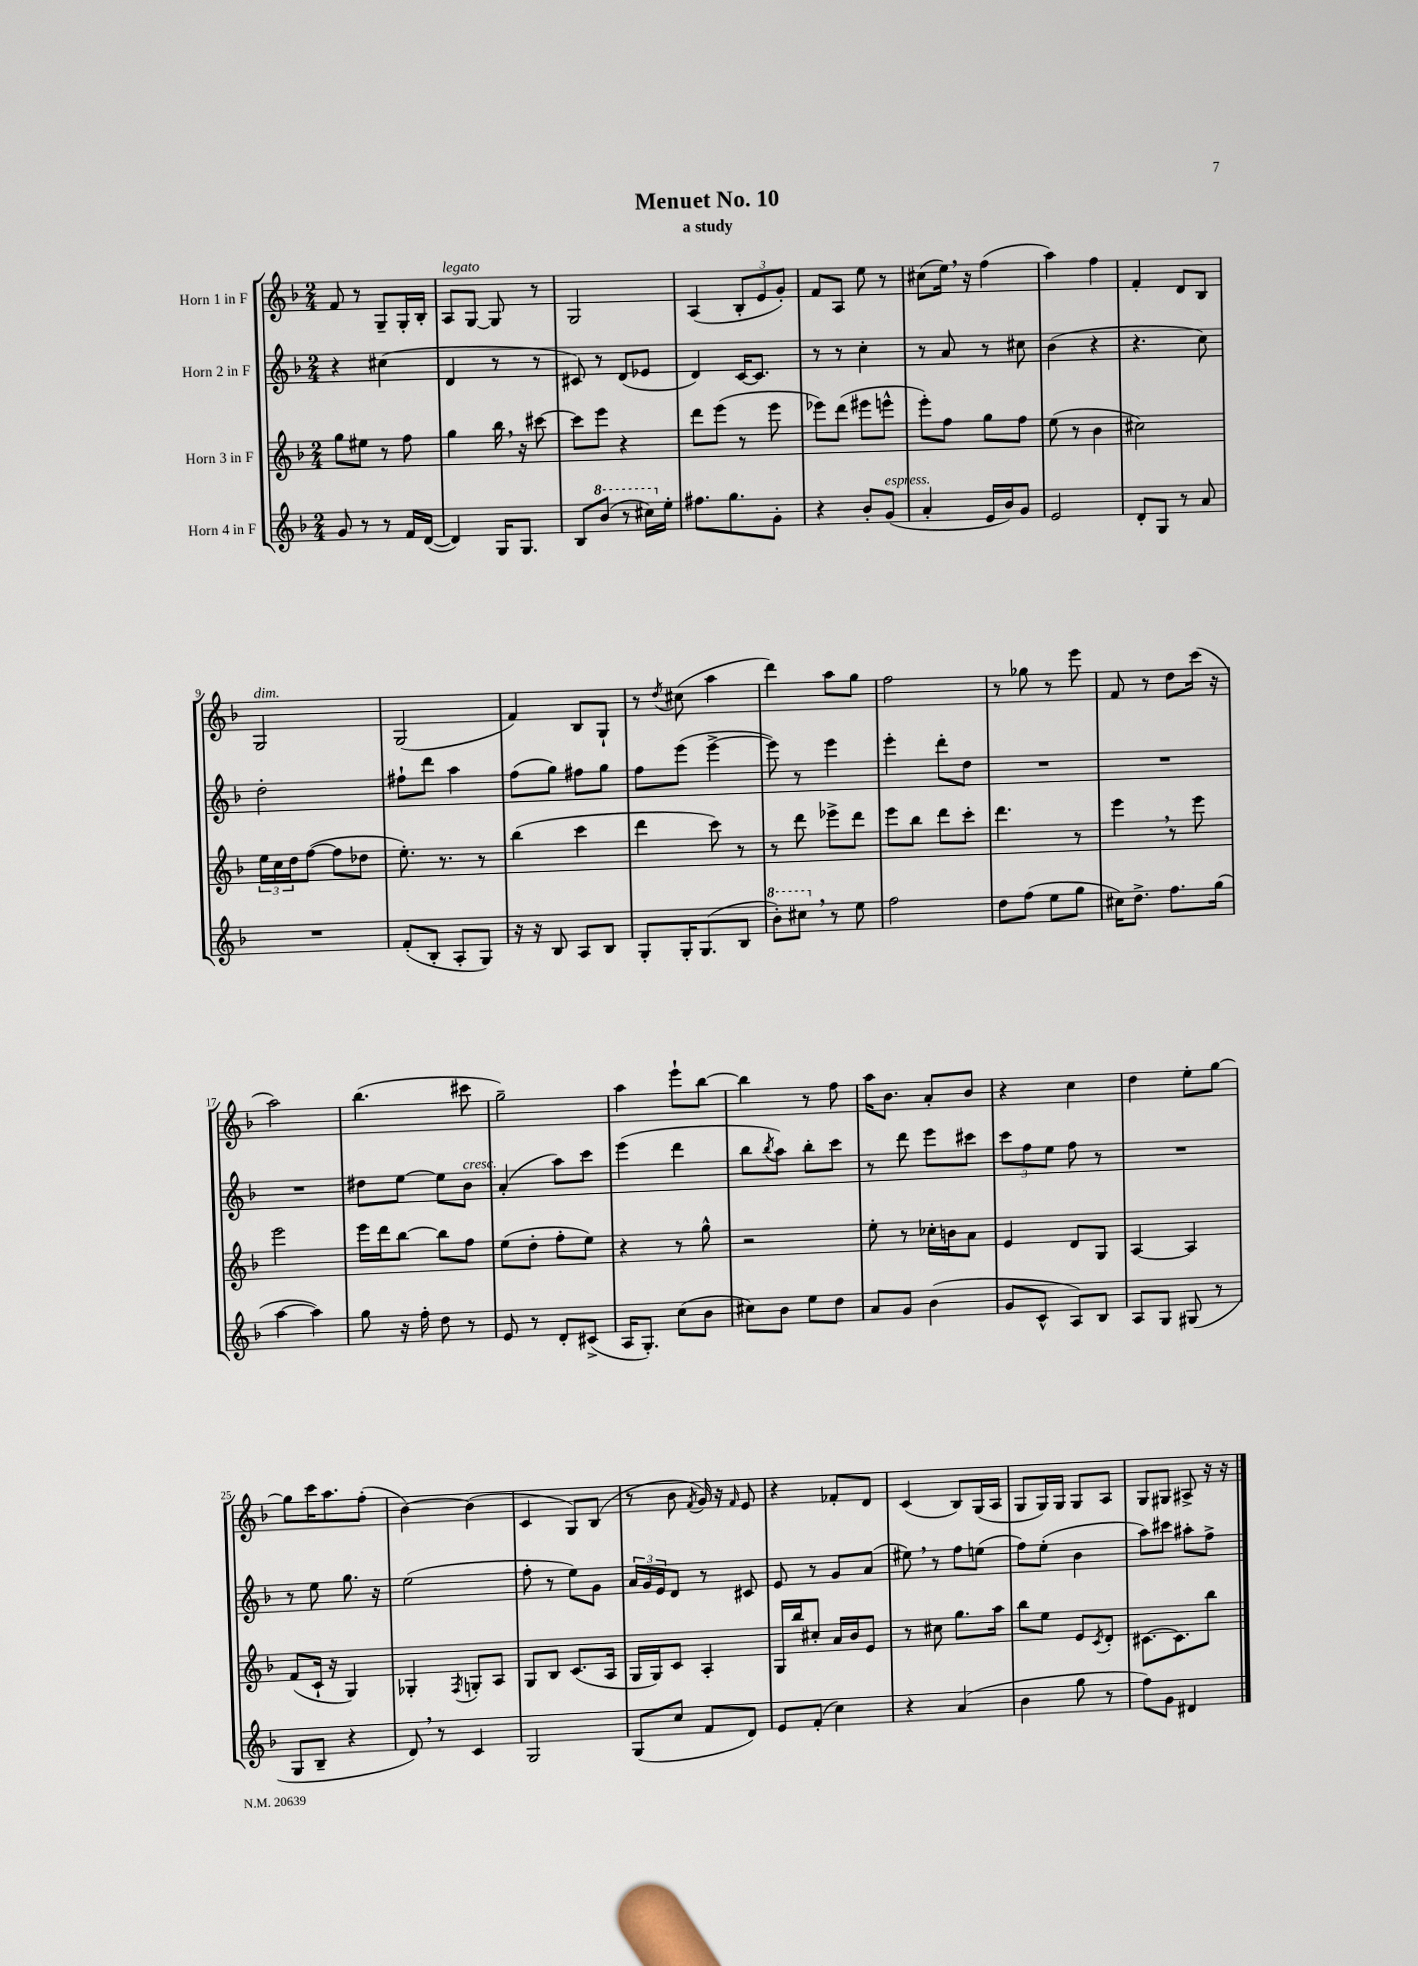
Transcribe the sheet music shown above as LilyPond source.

\header { title = "Menuet No. 10" subtitle = "a study" }
<<
\new StaffGroup <<
\new Staff = "s0" \with { instrumentName = "Horn 1 in F" } {
    \clef treble \key f \major \numericTimeSignature \time 2/4
    f'8 r8 g8-- g16-. bes16-. |
    a8^\markup { \italic "legato" } g8~ g8 r8 |
    g2 |
    a4( \tuplet 3/2 { bes8-. e'8 g'8-.) } |
    f'8 a8 e''8 r8 |
    cis''8( e''16) \breathe r16 f''4( |
    a''4) f''4 |
    f'4-. d'8 bes8 |
    g2^\markup { \italic "dim." } |
    g2( |
    f'4) bes8 g8-! |
    r8 \acciaccatura { d''8 } cis''8( a''4 |
    d'''4) a''8 g''8 |
    f''2 |
    r8 ges''8 r8 e'''8 |
    f'8 r8 d''8 c'''16( r16 |
    a''2) |
    bes''4.( cis'''8 |
    g''2--) |
    a''4 e'''8-! bes''8~ |
    bes''4 r8 f''8 |
    a''16 bes'8. a'8-. bes'8 |
    r4 c''4 |
    d''4 e''8-. g''8~ |
    g''8 c'''16 a''8. f''8-.( |
    bes'4~) bes'4( |
    c'4 g8) bes8( |
    r8 bes'8 \acciaccatura { f'8 } g'16) r16 \grace { f'16 } e'8 |
    r4 fes'8-. d'8 |
    c'4( bes8) g16( a16 |
    g8 g16) g16 g8 a8 |
    g8 gis8 ais8-> r16 r16 \bar "|." |
}
\new Staff = "s1" \with { instrumentName = "Horn 2 in F" } {
    \clef treble \key f \major \numericTimeSignature \time 2/4
    r4 cis''4( |
    d'4 r8 r8 |
    cis'8) r8 d'8( ees'8 |
    d'4) c'16~ c'8. |
    r8 r8 c''4-. |
    r8 a'8 r8 cis''8 |
    bes'4( r4 |
    r4. c''8) |
    d''2-. |
    fis''8-! d'''8 a''4 |
    f''8( g''8) fis''8 g''8 |
    f''8 e'''8( e'''4~-> |
    e'''8) r8 e'''4 |
    e'''4-. d'''8-. d''8 |
    R2 |
    R2 |
    R2 |
    dis''8 e''8~ e''8 bes'8^\markup { \italic "cresc." } |
    a'4-.( a''8) c'''8 |
    e'''4( d'''4 |
    bes''8 \acciaccatura { bes''8 } a''8) bes''8-. c'''8 |
    r8 d'''8 e'''8 cis'''8 |
    \tuplet 3/2 { c'''8 f''8 e''8 } f''8 r8 |
    R2 |
    r8 e''8 g''8. r16 |
    e''2( |
    f''8-. r8 e''8) g'8 |
    \tuplet 3/2 { a'16 g'16 e'16 } d'8 r8 cis'8 |
    e'8 r8 g'8 a'8( |
    eis''8) \breathe r8 f''8 e''8( |
    f''8) e''8-.( bes'4 |
    a''8) cis'''8 ais''8-. f''8-> \bar "|." |
}
\new Staff = "s2" \with { instrumentName = "Horn 3 in F" } {
    \clef treble \key f \major \numericTimeSignature \time 2/4
    g''8 eis''8 r8 f''8 |
    g''4 bes''16 \breathe r16 cis'''8~ |
    cis'''8 e'''8 r4 |
    d'''8 e'''8( r8 e'''8 |
    ees'''8) d'''8( eis'''8 e'''8-^ |
    e'''8-.) f''8 g''8 f''8 |
    e''8( r8 bes'4 |
    cis''2) |
    \tuplet 3/2 { e''16 c''16 d''16 } f''8~( f''8 des''8 |
    e''8.-.) r8. r8 |
    bes''4( c'''4 |
    d'''4 c'''8) r8 |
    r8 d'''8 ees'''8-> d'''8 |
    e'''8 bes''8 d'''8 c'''8-. |
    d'''4. r8 |
    e'''4 \breathe r8 e'''8 |
    e'''2 |
    e'''16 d'''16 bes''8~ bes''8 f''8 |
    e''8( d''8-. f''8-. e''8) |
    r4 r8 g''8-^ |
    r2 |
    e''8-. r8 ces''16-. b'16 a'8 |
    e'4 d'8 g8 |
    a4~ a4 |
    f'8( c'16-! r16 g4) |
    ges4-. \acciaccatura { f8 } g8-. a8 |
    g8 bes8 c'8.( a16 |
    g16 g16) c'8 a4-. |
    g16 bes''16 cis''8-. a'16 bes'16 e'8 |
    r8 cis''8 g''8. a''16 |
    bes''8 e''8 e'8 \acciaccatura { c'8 } d'8-. |
    cis'8.~ cis'8. bes''8 \bar "|." |
}
\new Staff = "s3" \with { instrumentName = "Horn 4 in F" } {
    \clef treble \key f \major \numericTimeSignature \time 2/4
    g'8 r8 r8 f'16 d'16~( |
    d'4) g16 g8. |
    bes8 \ottava #1 bes''8( r8 cis'''16) \ottava #0 e''16-. |
    fis''8. g''8. g'8-. |
    r4 bes'8-. g'8^\markup { \italic "espress." }( |
    a'4-. e'16 bes'16) g'8 |
    e'2 |
    d'8-. g8 r8 a'8 |
    R2 |
    f'8-.( bes8-. a8-. g8) |
    r16 r16 bes8 a8 bes8 |
    g8-. g16-. g8.( bes8 |
    \ottava #1 bes''8-.) cis'''8 \breathe \ottava #0 r8 e''8 |
    f''2 |
    d''8 f''8( e''8 g''8 |
    cis''16) d''8.-> f''8. g''16( |
    a''4~ a''4) |
    g''8 r16 f''16-. d''8 r8 |
    e'8 r8 d'8-. cis'8->( |
    a16 g8.-.) c''8( bes'8 |
    cis''8) bes'8 e''8 d''8 |
    a'8 g'8 bes'4( |
    g'8 c'8-^ a8) bes8 |
    a8 g8 gis8( r8 |
    g8 bes8-- r4 |
    d'8) \breathe r8 c'4 |
    g2 |
    g8( c''8 f'8 d'8) |
    e'8 f'8-.( c''4) |
    r4 a'4( |
    bes'4 g''8 r8 |
    f''8) g'8 dis'4 \bar "|." |
}
>>
>>
